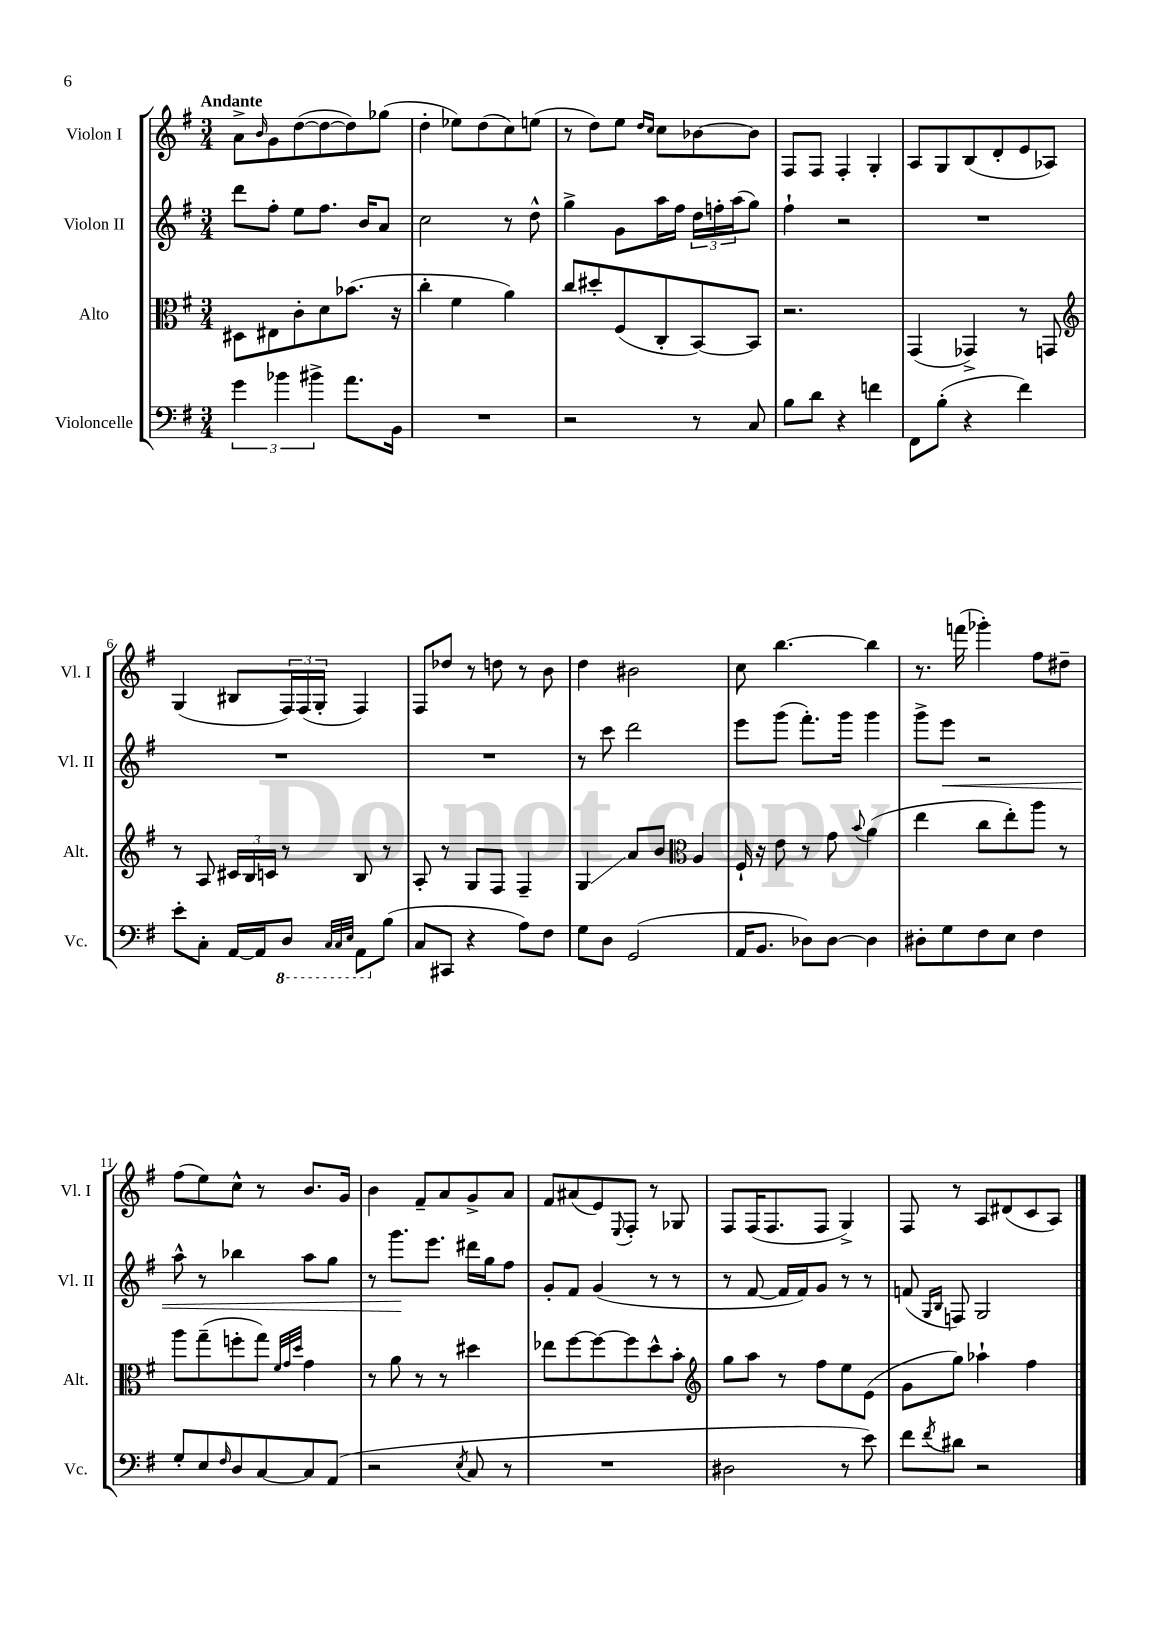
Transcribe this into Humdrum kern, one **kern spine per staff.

**kern	**kern	**kern	**kern
*staff4	*staff3	*staff2	*staff1
*clefF4	*clefC3	*clefG2	*clefG2
*k[f#]	*k[f#]	*k[f#]	*k[f#]
*M3/4	*M3/4	*M3/4	*M3/4
6g	8D#	8ddd	8a^
.	.	.	16qqb
.	8E#	8ff#'	8g
6b-	.	.	.
.	8c'	8ee	([8dd
6b#^	.	.	.
.	8d	8.ff#	8dd_
8.a	(8.b-	.	8dd])
.	.	16b	.
.	.	8a	(8gg-
16BB	16r	.	.
=	=	=	=
2.r	4cc'	2cc	4dd'
.	4f#	.	8ee-)
.	.	.	(8dd
.	4a)	8r	8cc)
.	.	8dd^^	(8ee
=	=	=	=
2r	8cc	4gg^	8r
.	8dd#'	.	8dd)
.	(8F#	8g	8ee
.	.	.	16qqdd
.	.	.	16qqcc
.	8C'	16aa	8cc
.	.	16ff#	.
8r	[8BB)	24dd	[8b-
.	.	24ff'	.
.	.	(24aa	.
8C	8BB]	8gg)	8b-]
=	=	=	=
8B	2.r	4ff#`	8F#
8d	.	.	8F#
4r	.	2r	4F#'
4f	.	.	4G'
=	=	=	=
8FF#	(4GG	2.r	8A
(8B'	.	.	8G
4r	4GG-^)	.	(8B
.	.	.	8d'
4f#)	8r	.	8e
.	8GG	.	8A-)
=	=	=	=
*	*clefG2	*	*
8e'	8r	2.r	(4G
8C'	8A	.	.
[16AA	24c#	.	8B#
.	24B	.	.
16AA]	.	.	.
.	24c	.	.
8DD	8r	.	24F#)
.	.	.	(24F#
.	.	.	24G'
32qqCC	.	.	.
32qqCC	.	.	.
32qqEE	.	.	.
8AAA	8B	.	4F#)
(8B	8r	.	.
=	=	=	=
8C	8A'	2.r	8F#
8CC#	8r	.	8dd-
4r	8G	.	8r
.	8F#	.	8dd
8A)	4F#~	.	8r
8F#	.	.	8b
=	=	=	=
8G	4G	8r	4dd
8D	.	8ccc	.
(2GG	8a	2ddd	2b#
.	8b	.	.
*	*clefC3	*	*
.	4A	.	.
=	=	=	=
16AA	16F#`	8eee	8cc
8.BB	16r	.	.
.	8e	(8ggg	[4.bb
8D-)	8r	8.fff#')	.
[8D-	8g	.	.
.	.	16ggg	.
.	8qqb	.	.
4D-]	(4a	4ggg	4bb]
=	=	=	=
8D#'	4ee	8ggg^	8.r
8G	.	8eee	.
.	.	.	(16fff
8F#	8cc	2r	4ggg-')
8E	8ee')	.	.
4F#	8aa	.	8ff#
.	8r	.	8dd#~
=	=	=	=
8G'	8aa	8aa^^	(8ff#
8E	(8gg~	8r	8ee)
16qqF#	.	.	.
8D	8ff'	4bb-	8cc^^
[8C	8gg)	.	8r
.	32qqf#	.	.
.	32qqg	.	.
.	32qqdd	.	.
8C]	4g	8aa	8.b
(8AA	.	8gg	.
.	.	.	16g
=	=	=	=
2r	8r	8r	4b
.	8a	8.ggg	.
.	8r	.	8f#~
.	.	8.eee	.
.	8r	.	8a
8qE	.	.	.
8C	4dd#	16ddd#	8g^
.	.	16gg	.
8r	.	8ff#	8a
=	=	=	=
2.r	8ee-	8g'	8f#
.	[8ff#	8f#	(8a#
.	8ff#_	(4g	8e)
.	.	.	8qqE
.	8ff#]	.	8F#'
.	8dd^^	8r	8r
.	8b'	8r	8G-
=	=	=	=
*	*clefG2	*	*
2D#	8gg	8r	8F#
.	8aa	[8f#	(16F#
.	.	.	8.F#
.	8r	16f#]	.
.	.	16f#)	.
.	8ff#	8g	8F#
8r	8ee	8r	4G^)
8e)	(8e	8r	.
=	=	=	=
8f#	8g	(8f	8F#
.	.	16qqG	.
8qf#	.	16qqB	.
8d#	8gg)	8F)	8r
2r	4aa-`	2G	8A
.	.	.	(8d#
.	4ff#	.	8c
.	.	.	8A)
==	==	==	==
*-	*-	*-	*-
